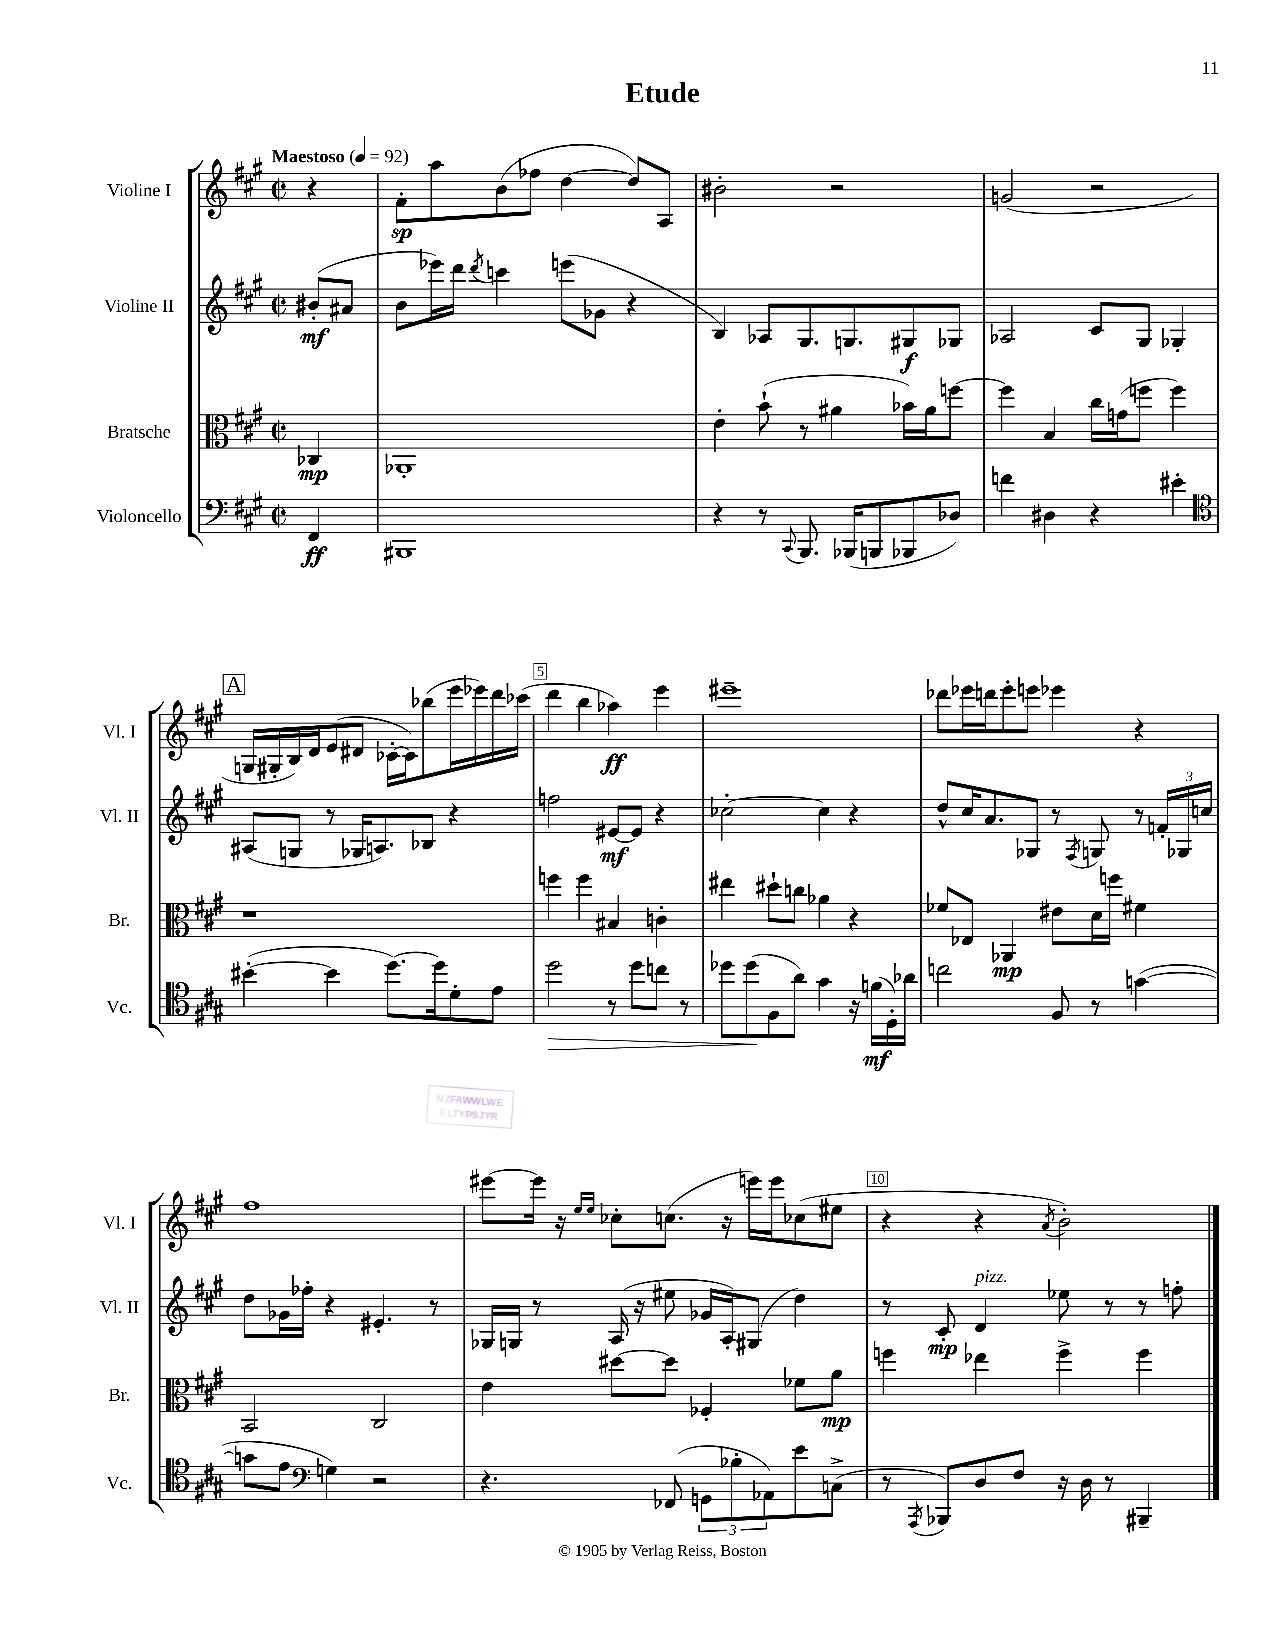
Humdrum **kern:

**kern	**kern	**kern	**kern
*staff4	*staff3	*staff2	*staff1
*clefF4	*clefC3	*clefG2	*clefG2
*k[f#c#g#]	*k[f#c#g#]	*k[f#c#g#]	*k[f#c#g#]
*M2/2	*M2/2	*M2/2	*M2/2
*met(c|)	*met(c|)	*met(c|)	*met(c|)
*MM92	*MM92	*MM92	*MM92
4FF#/	4C-/	(8b#'/L	4r
.	.	8a#/J	.
=	=	=	=
1BBB#	1AA-'	8b\L	8f#'\L
.	.	16eee-\L)	8aa\
.	.	16ddd\JJ	.
.	.	8qddd/	.
.	.	4ccc\	(8b\
.	.	.	8ff-\J
.	.	(8eee\L	[4dd\
.	.	8g-\J	.
.	.	4r	8dd/]L)
.	.	.	8A/J
=	=	=	=
4r	4e'\	4B/)	2b#'\
8r	(8b`\	8A-/L	.
8qqCC#/	.	.	.
8.BBB/	8r	8.G#/	.
.	4a#\	.	2r
(16BBB-/LK	.	8.G/	.
8BBB/	.	.	.
8BBB-/	16b-\LL)	8G#/	.
.	16a#\J	.	.
8D-/J)	[8ff\J	8G-/J	.
=	=	=	=
4f\	4ff\]	2A-/	(2g/
4D#\	4B/	.	.
4r	16cc#\LL	8c#/L	2r
.	(16g\J	.	.
.	8ff\J	8G#/J	.
4e#'\	4ff\)	4G-'/	.
=	=	=	=
*clefC4	*	*	*
([4b#'\	1r	(8A#/L	16G/LL
.	.	.	16G#'/
.	.	8G/J	16B/)
.	.	.	16d/J
4b#\]	.	8r	(8e/
.	.	16G-/LK	8d#/J
.	.	8.A/)	.
[8.dd\L)	.	.	[16c-'\LL
.	.	.	16c-\]J)
.	.	8B-/J	(8bb-\
16dd\]k	.	.	.
8d'\	.	4r	16eee\L
.	.	.	16eee-\)
8e\J	.	.	16ddd\
.	.	.	(16ccc-\JJ
=	=	=	=
2dd\	4ff\	2ff\	4ddd\
.	4ff\	.	4bb\
8r	4B#/	[8e#/L	4aa-\)
8dd\L	.	8e#/]J	.
8cc\J	4c'\	4r	4eee\
8r	.	.	.
=	=	=	=
8dd-\L	4ee#\	[2cc-'\	1eee#~
(8dd-\	.	.	.
8F#\	8dd#`\L	.	.
8a\J)	8cc\J	.	.
4g#\	4a-\	4cc-\]	.
16r	4r	4r	.
(16f\LL	.	.	.
16D'\)	.	.	.
16a-\JJ	.	.	.
=	=	=	=
2cc\	8f-/L	8dd^^/L	8ddd-\L
.	8E-/J	16cc#/K	16eee-\L
.	.	8.a/	16ddd\J
.	4AA-/	.	8eee-'\
.	.	8G-/J	8eee\J
8F#/	8e#\L	8r	4eee-\
.	.	8qF#/	.
8r	16d\L	8G/	.
.	16ff\JJ	.	.
([4g\	4f#\	8r	4r
.	.	24f'/LL	.
.	.	24G-/	.
.	.	24cc/JJ	.
=	=	=	=
8g\]L	2BB/	8dd\L	1ff#
8e\J	.	16g-\L	.
.	.	16ff-'\JJ	.
*clefF4	*	*	*
4G\)	.	4r	.
2r	2C#/	4.e#'/	.
.	.	8r	.
=	=	=	=
4.r	4e\	16G-/LL	[8eee#\L
.	.	16G/JJ	.
.	.	8r	16eee#\]Jk
.	.	.	16r
.	.	.	16qqee/LL
.	.	.	16qqee/JJ
.	[8dd#\L	(16A/	8cc-'\L
.	.	16r	.
(8FF-/	8dd#\]J	8ee#\	(8.cc\J
12GG\L	4F-'/	16g-/LL	.
.	.	16A'/J)	16r
12B-'\	.	.	.
.	.	(8G#/J	16eee\LL)
12AA-\)	.	.	.
.	.	.	16eee\J
8e\	8f-\L	4dd\)	(8cc-\
(8C^\J	8a\J	.	8ee#\J
=	=	=	=
8r	4ff\	8r	4r
8qAAA/	.	.	.
8BBB-/L)	.	8c#'/	.
8D/	4ee-\	4d/	4r
8F#/J	.	.	.
.	.	.	8qa/
16r	4ff^\	8ee-\	2b'\)
16D\	.	.	.
8r	.	8r	.
4BBB#~/	4ff\	8r	.
.	.	8ff'\	.
==	==	==	==
*-	*-	*-	*-
